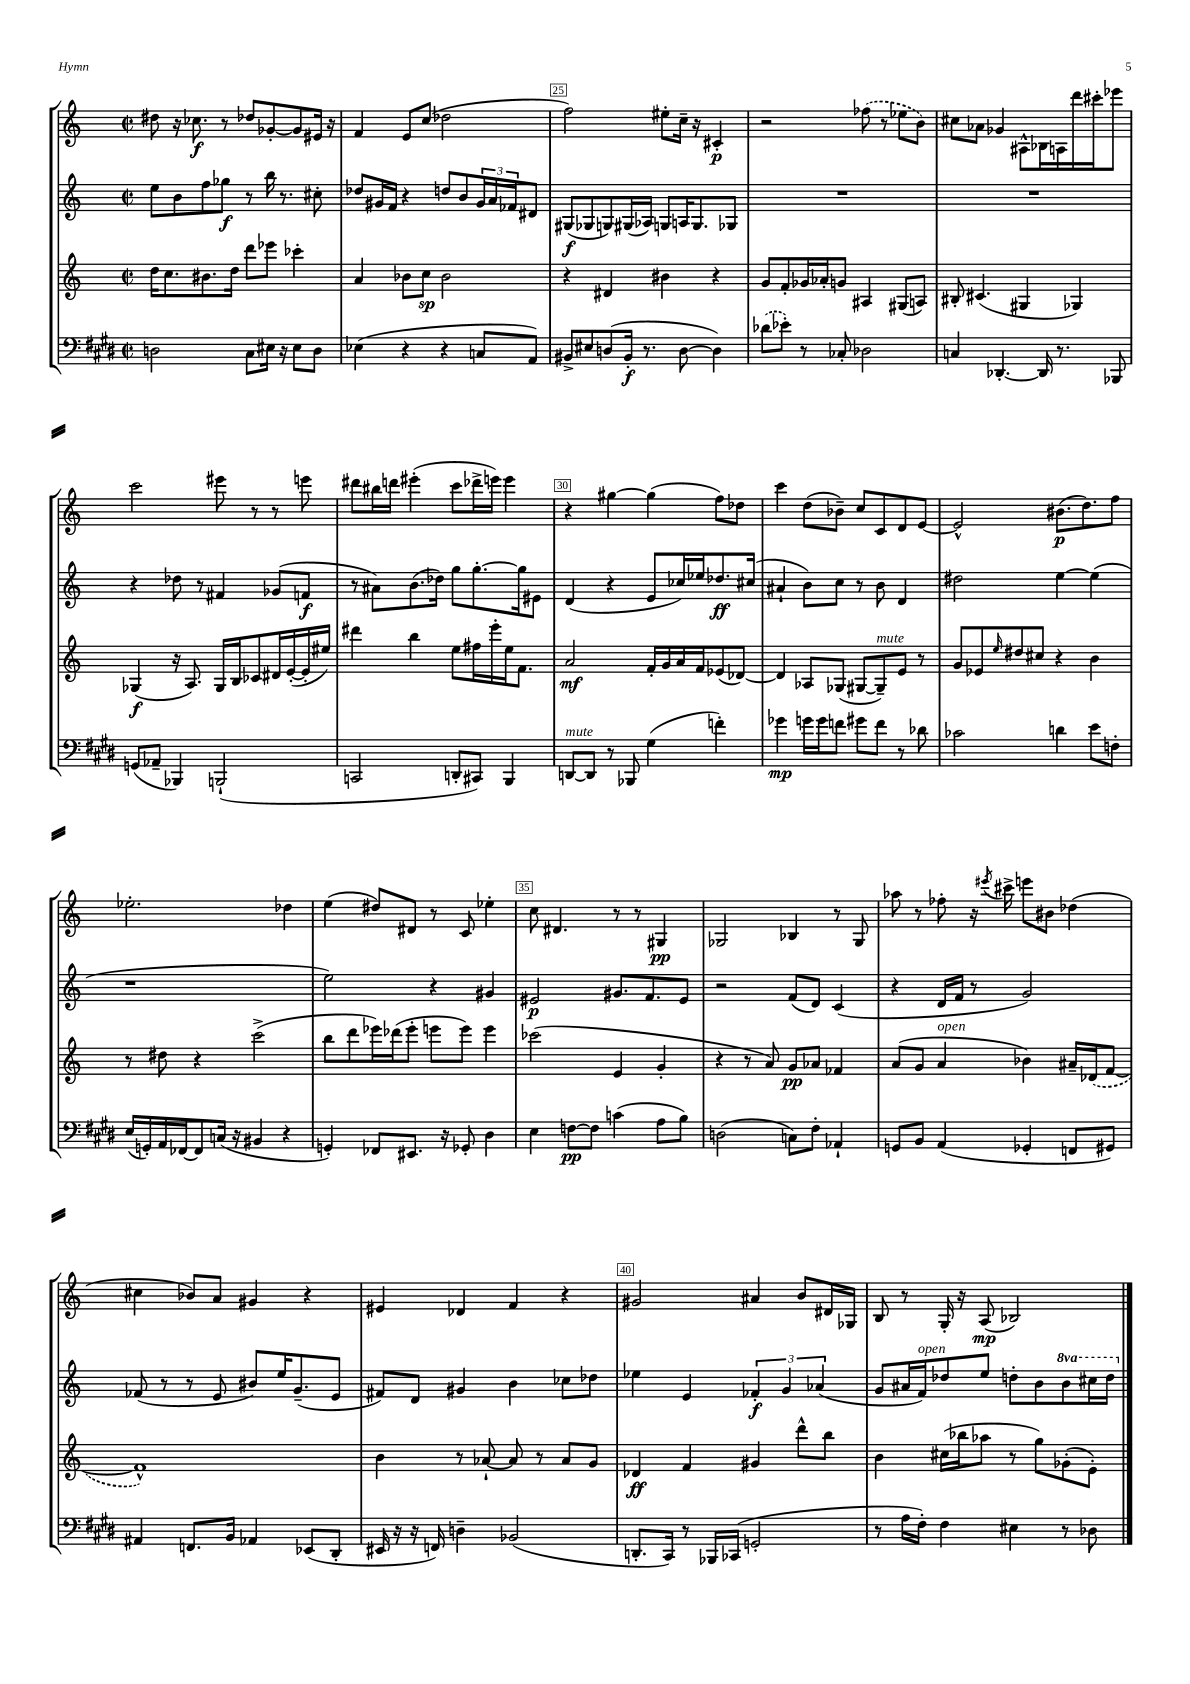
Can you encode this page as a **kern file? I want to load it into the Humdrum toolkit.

**kern	**kern	**kern	**kern
*staff4	*staff3	*staff2	*staff1
*clefF4	*clefG2	*clefG2	*clefG2
*k[f#c#g#d#]	*k[]	*k[]	*k[]
*M2/2	*M2/2	*M2/2	*M2/2
*met(c|)	*met(c|)	*met(c|)	*met(c|)
2D	16dd	8ee	8dd#
.	8.cc	.	.
.	.	8b	16r
.	.	.	8.cc-
.	8.b#	8ff	.
.	.	8gg-	8r
.	16dd	.	.
8C#	8ddd	8r	8dd-
16E#	8eee-	16bb	[8g-'
16r	.	8.r	.
8E#	4ccc-'	.	8g-]
8D	.	8cc#'	16e#
.	.	.	16r
=	=	=	=
(4E-	4a	8dd-	4f
.	.	16g#	.
.	.	16f	.
4r	8b-	4r	8e
.	8cc	.	(8cc
4r	2b-	8dd	2dd-
.	.	8b	.
8C	.	24g#	.
.	.	24a	.
.	.	24f-	.
8AA)	.	8d#	.
=	=	=	=
8BB#^	4r	(8G#	2ff)
8E#	.	8G-	.
(8D	4d#	8G)	.
16BB#'	.	(16G#	.
8.r	.	16A-)	.
.	4b#	8G	8ee#'
[8D	.	16A	16cc~
.	.	8.G	16r
4D])	4r	.	4c#'
.	.	8G-	.
=	=	=	=
(8d-	8g	1r	2r
8e-')	8f'	.	.
8r	16g-	.	.
.	16a-'	.	.
8C-'	8g	.	.
2D-	4A#	.	(8ff-
.	.	.	8r
.	(8G#	.	8ee-
.	8A)	.	8b)
=	=	=	=
4C	8B#'	1r	8cc#
.	(4.c#	.	8a-
[4.DD-'	.	.	4g-
.	4G#	.	8A#^^
16DD-]	.	.	16B-
8.r	.	.	16A
.	4G-)	.	16ddd
.	.	.	16ccc#'
8BBB-	.	.	8eee-
=	=	=	=
(8GG	(4G-	4r	2ccc
8AA-~	.	.	.
4BBB-)	16r	8dd-	.
.	8.A)	.	.
.	.	8r	.
(2BBB`	16G-	4f#	8eee#
.	16B	.	.
.	8c-	.	8r
.	16d#	(8g-	8r
.	([16e'	.	.
.	16e']	8f	8eee
.	16ee#)	.	.
=	=	=	=
2CC	4ddd#	8r	8ddd#
.	.	8a#)	16bb#
.	.	.	16ddd
.	4bb	(8.b	(4eee#'
.	.	16dd-)	.
8DD'	8ee	8gg	8ccc
8CC#)	16ff#	[8.gg'	16ddd-^
.	16eee'	.	16eee)
4BBB	16ee	.	4eee
.	8.f	16gg]	.
.	.	8e#	.
=	=	=	=
[8DD	2a	(4d	4r
8DD]	.	.	.
8r	.	4r	[4gg#
8BBB-	.	.	.
(4G#	16f'	8e	(4gg#]
.	16g	.	.
.	16a	16cc-)	.
.	16f	16ee-	.
4f')	(8e-	8.dd-	8ff)
.	[8d-)	.	8dd-
.	.	(16cc#	.
=	=	=	=
4g-	4d-]	4a#`	4ccc
16g	8A-	8b)	(8dd
16g	.	.	.
8f	(8G-	8cc	8b-~)
8g#	[8G#	8r	8cc
8f	8G#~])	8b	8c
8r	8e	4d	8d
8d-	8r	.	[8e
=	=	=	=
2c-	8g	2dd#	2e^^]
.	8e-	.	.
.	16qqee	.	.
.	8dd#	.	.
.	8cc#	.	.
4d	4r	[4ee	(8.b#
.	.	.	8.dd)
8e	4b	(4ee]	.
8F'	.	.	8ff
=	=	=	=
(16E	8r	1r	2.ee-'
16GG')	.	.	.
16AA	8dd#	.	.
[16FF-	.	.	.
8FF-]	4r	.	.
(16C	.	.	.
16r	.	.	.
4BB#	(2ccc^	.	.
4r	.	.	4dd-
=	=	=	=
4GG')	8bb	2ee)	(4ee
.	8ddd	.	.
8FF-	16eee-)	.	8dd#)
.	(16ddd-	.	.
8.EE#	8eee-'	.	8d#
.	8eee	4r	8r
16r	.	.	.
8GG-'	8eee)	.	8c
4D#	4eee	4g#	4ee-'
=	=	=	=
4E	(2ccc-	2e#	8cc
.	.	.	4.d#
[8F	.	.	.
8F]	.	.	.
(4c	4e	8.g#	8r
.	.	.	8r
.	.	8.f	.
8A	4g'	.	4G#
8B)	.	8e#	.
=	=	=	=
(2D	4r	2r	2G-
.	8r	.	.
.	8a)	.	.
8C)	8g	(8f	4B-
8F#'	8a-	8d)	.
4AA-`	4f-	(4c	8r
.	.	.	8G-
=	=	=	=
8GG	(8a	4r	8aa-
8BB	8g	.	8r
(4AA	4a	16d	8ff-'
.	.	16f	.
.	.	8r	16r
.	.	.	8qeee#
.	.	.	16ccc#^
4GG-'	4b-)	2g)	8eee
.	.	.	8b#
8FF	16a#~	.	(4dd-
.	(16d-	.	.
8GG#)	[8f	.	.
=	=	=	=
4AA#	1f^^])	(8f-	4cc#
.	.	8r	.
8.FF	.	8r	8b-)
.	.	8e	8a
16BB	.	.	.
4AA-	.	8b#)	4g#
.	.	16ee	.
.	.	(8.g~	.
(8EE-	.	.	4r
8DD#'	.	8e	.
=	=	=	=
16EE#	4b	8f#)	4e#
16r	.	.	.
16r	.	8d	.
16FF)	.	.	.
4D~	8r	4g#	4d-
.	[8a-`	.	.
(2BB-	8a-]	4b	4f
.	8r	.	.
.	8a-	8cc-	4r
.	8g	8dd-	.
=	=	=	=
8.DD'	4d-	4ee-	2g#
16CC#)	.	.	.
8r	4f	4e	.
16BBB-	.	.	.
(16CC-	.	.	.
2GG'	4g#	6f-'	4a#
.	.	6g	.
.	8ddd^^	.	8b
.	.	(6a-	.
.	8bb	.	16d#
.	.	.	16G-
=	=	=	=
8r	4b	8g	8B
16A	.	16a#	8r
16F#')	.	16f)	.
4F#	(16cc#	8dd-	16G'
.	16bb-	.	16r
.	8aa-	8ee	(8A
4E#	8r	8dd'	2B-)
.	8gg)	8b	.
8r	(8g-'	8bb	.
8D-	8e')	16ccc#	.
.	.	16ddd	.
==	==	==	==
*-	*-	*-	*-
